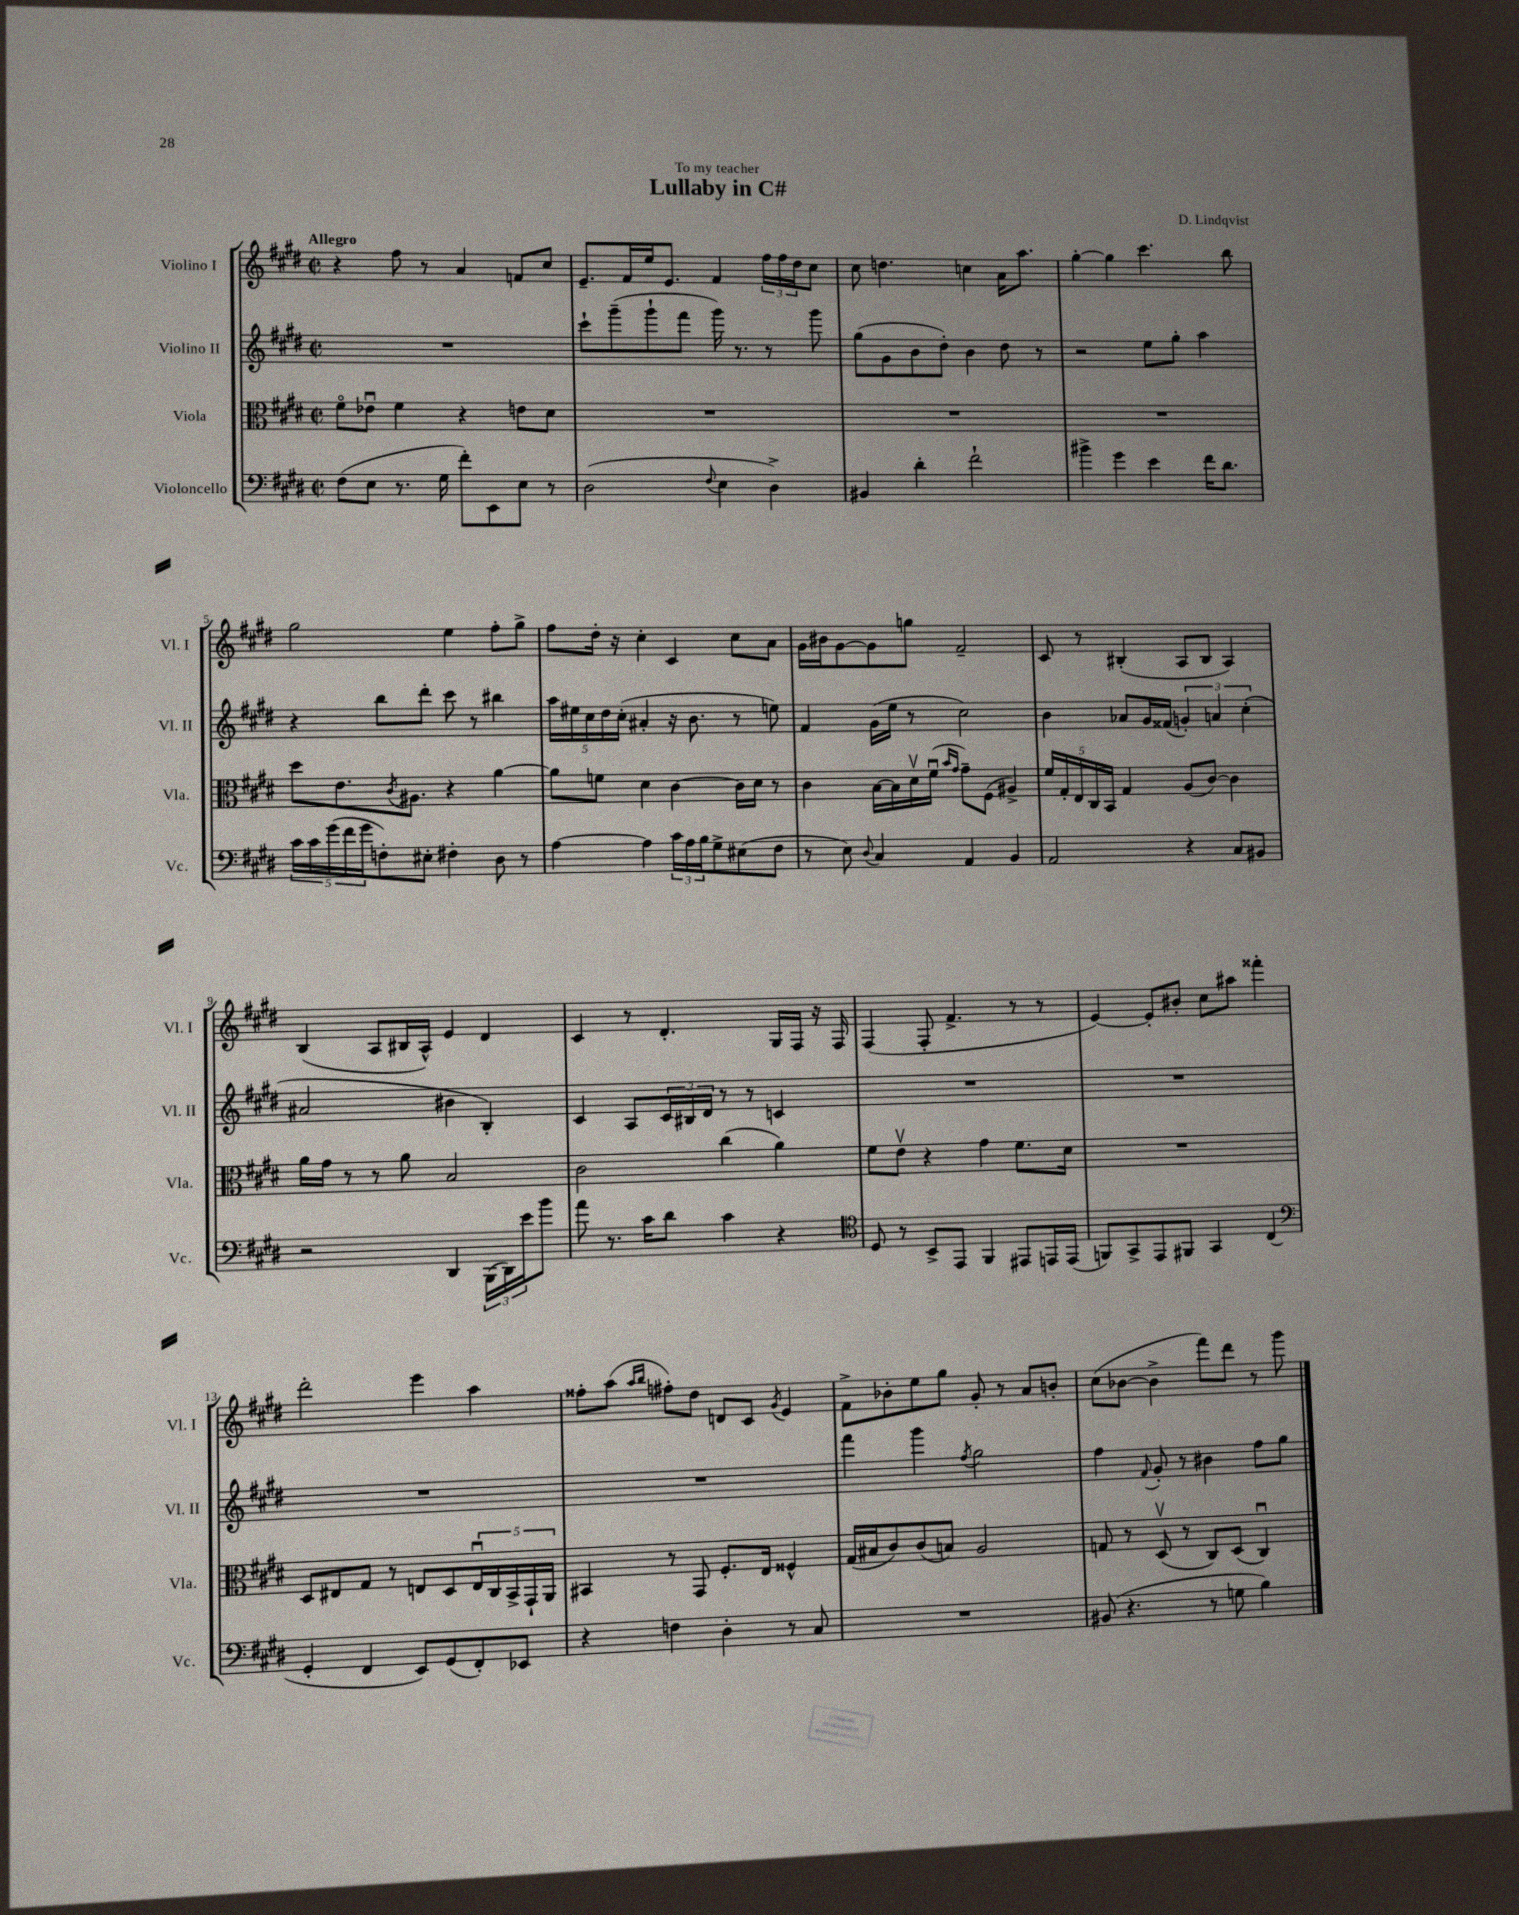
\header { title = "Lullaby in C#" composer = "D. Lindqvist" dedication = "To my teacher" }
<<
\new StaffGroup <<
\new Staff = "s0" \with { instrumentName = "Violino I" shortInstrumentName = "Vl. I" } {
    \clef treble \key e \major \defaultTimeSignature \time 2/2 \tempo "Allegro"
    r4 fis''8 r8 a'4 f'8 cis''8 |
    e'8.-- fis'16 e''16 e'8. fis'4 \tuplet 3/2 { fis''16 fis''16 dis''16 } cis''8 |
    cis''8 d''4. c''4 a'16 a''8. |
    gis''4~-. gis''4 cis'''4. b''8 |
    gis''2 e''4 fis''8-. gis''8-> |
    fis''8 dis''16-. r16 cis''4-. cis'4 cis''8 a'8 |
    gis'16 bis'16 gis'8~ gis'8 g''8 fis'2-- |
    cis'8 r8 bis4-.( a8 bis8 a4) |
    b4( a8 bis16 a16-^) e'4 dis'4 |
    cis'4 r8 dis'4.-. gis16 fis16 r16 fis16 |
    fis4( fis8-. fis'4.-> r8 r8 |
    e'4~) e'8-. bis'8-. cis''8 ais''8 fisis'''4-. |
    dis'''2-. e'''4 a''4 |
    fisis''8-. a''8( \grace { a''16 b''16 } fis''8-.) dis''8 d'8 cis'8 \acciaccatura { gis'8 } e'4 |
    fis'8-> bes'8-. e''8 gis''8 gis'8-. r8 a'8 b'8-. |
    cis''8( bes'8~ bes'4-> fis'''8) dis'''8 r8 gis'''8 \bar "|." |
}
\new Staff = "s1" \with { instrumentName = "Violino II" shortInstrumentName = "Vl. II" } {
    \clef treble \key e \major \defaultTimeSignature \time 2/2
    R1 |
    cis'''8-! gis'''8--( gis'''8-! fis'''8 gis'''16) r8. r8 gis'''8 |
    gis''8( gis'8 b'8 dis''8-.) b'4 dis''8 r8 |
    r2 e''8 gis''8-. a''4 |
    r4 b''8 dis'''8-. cis'''8 r8 bis''4 |
    \tuplet 5/4 { a''16 eis''16 cis''16 dis''16 cis''16-.( } ais'4-. r16 b'8. r8 e''8) |
    fis'4 gis'16( e''16 r8 cis''2) |
    b'4 aes'8 gis'16 fisis'16( \tuplet 3/2 { g'4-.) a'4 cis''4-.( } |
    ais'2 bis'4 b4-.) |
    cis'4 a8 \tuplet 3/2 { cis'16 bis16 dis'16 } r8 r8 c'4 |
    R1 |
    R1 |
    R1 |
    R1 |
    fis'''4 gis'''4 \acciaccatura { fis''8 } gis''2 |
    fis''4 \appoggiatura { fis'8 } gis'8-. r8 bis'4 fis''8 gis''8 \bar "|." |
}
\new Staff = "s2" \with { instrumentName = "Viola" shortInstrumentName = "Vla." } {
    \clef alto \key e \major \defaultTimeSignature \time 2/2
    fis'8\flageolet ees'8\downbow fis'4 r4 e'8 dis'8 |
    R1 |
    R1 |
    R1 |
    dis''8 e'8. \acciaccatura { cis'8 } ais8. r4 a'4~ |
    a'8 f'8 dis'4 cis'4~ cis'16 dis'16 r8 |
    cis'4 b16~ b16 dis'16\upbow fis'16\downbow( \grace { b'16 gis'16 } gis'8--) fis8( ais4->) |
    \tuplet 5/4 { fis'16 gis16-. e16 cis16 b,16 } gis4 a8( cis'8~) cis'4 |
    a'16 gis'16 r8 r8 a'8 b2 |
    cis'2 cis''4( a'4) |
    fis'8 e'8\upbow r4 gis'4 fis'8. dis'16 |
    R1 |
    dis8 eis8 gis8 r8 e8 dis8 \tuplet 5/4 { e16\downbow cis16 b,16-> gis,16-! a,16 } |
    bis,4 r8 gis,8 fis8.-. e16 fisis4-^ |
    gis16( bis16 cis'8) cis'8( b8) a2 |
    g8 r8 dis8\upbow( r8 cis8) dis8( cis4\downbow) \bar "|." |
}
\new Staff = "s3" \with { instrumentName = "Violoncello" shortInstrumentName = "Vc." } {
    \clef bass \key e \major \defaultTimeSignature \time 2/2
    fis8( e8 r8. gis16 fis'8-.) e,8 e8 r8 |
    dis2( \appoggiatura { fis8 } e4 dis4->) |
    bis,4 dis'4-. fis'2-! |
    bis'4-> gis'4 e'4 fis'16 dis'8. |
    \tuplet 5/4 { cis'16 cis'16 gis'16( fis'16 gis'16 } f8-.) eis8-. fis4-. dis8 r8 |
    a4~ a4 \tuplet 3/2 { cis'16 a16 b16 } gis8-> eis8( fis8 |
    r8 e8) \appoggiatura { dis8 } cis4 a,4 b,4 |
    a,2 r4 cis8 bis,8 |
    r2 dis,4 \tuplet 3/2 { b,,16( dis,16) e'16 } b'8 |
    a'8 r8. cis'16 dis'8 cis'4 r4 |
    \clef tenor dis8 r8 b,8-> e,8 fis,4 eis,8 e,16 e,16( |
    f,8) gis,8-> e,8 fis,8 gis,4 cis4( |
    \clef bass gis,4-. fis,4 e,8) gis,8( fis,8-.) ees,8 |
    r4 f4 dis4-. r8 cis8 |
    R1 |
    bis,8( r4. r8 g8 b4) \bar "|." |
}
>>
>>
